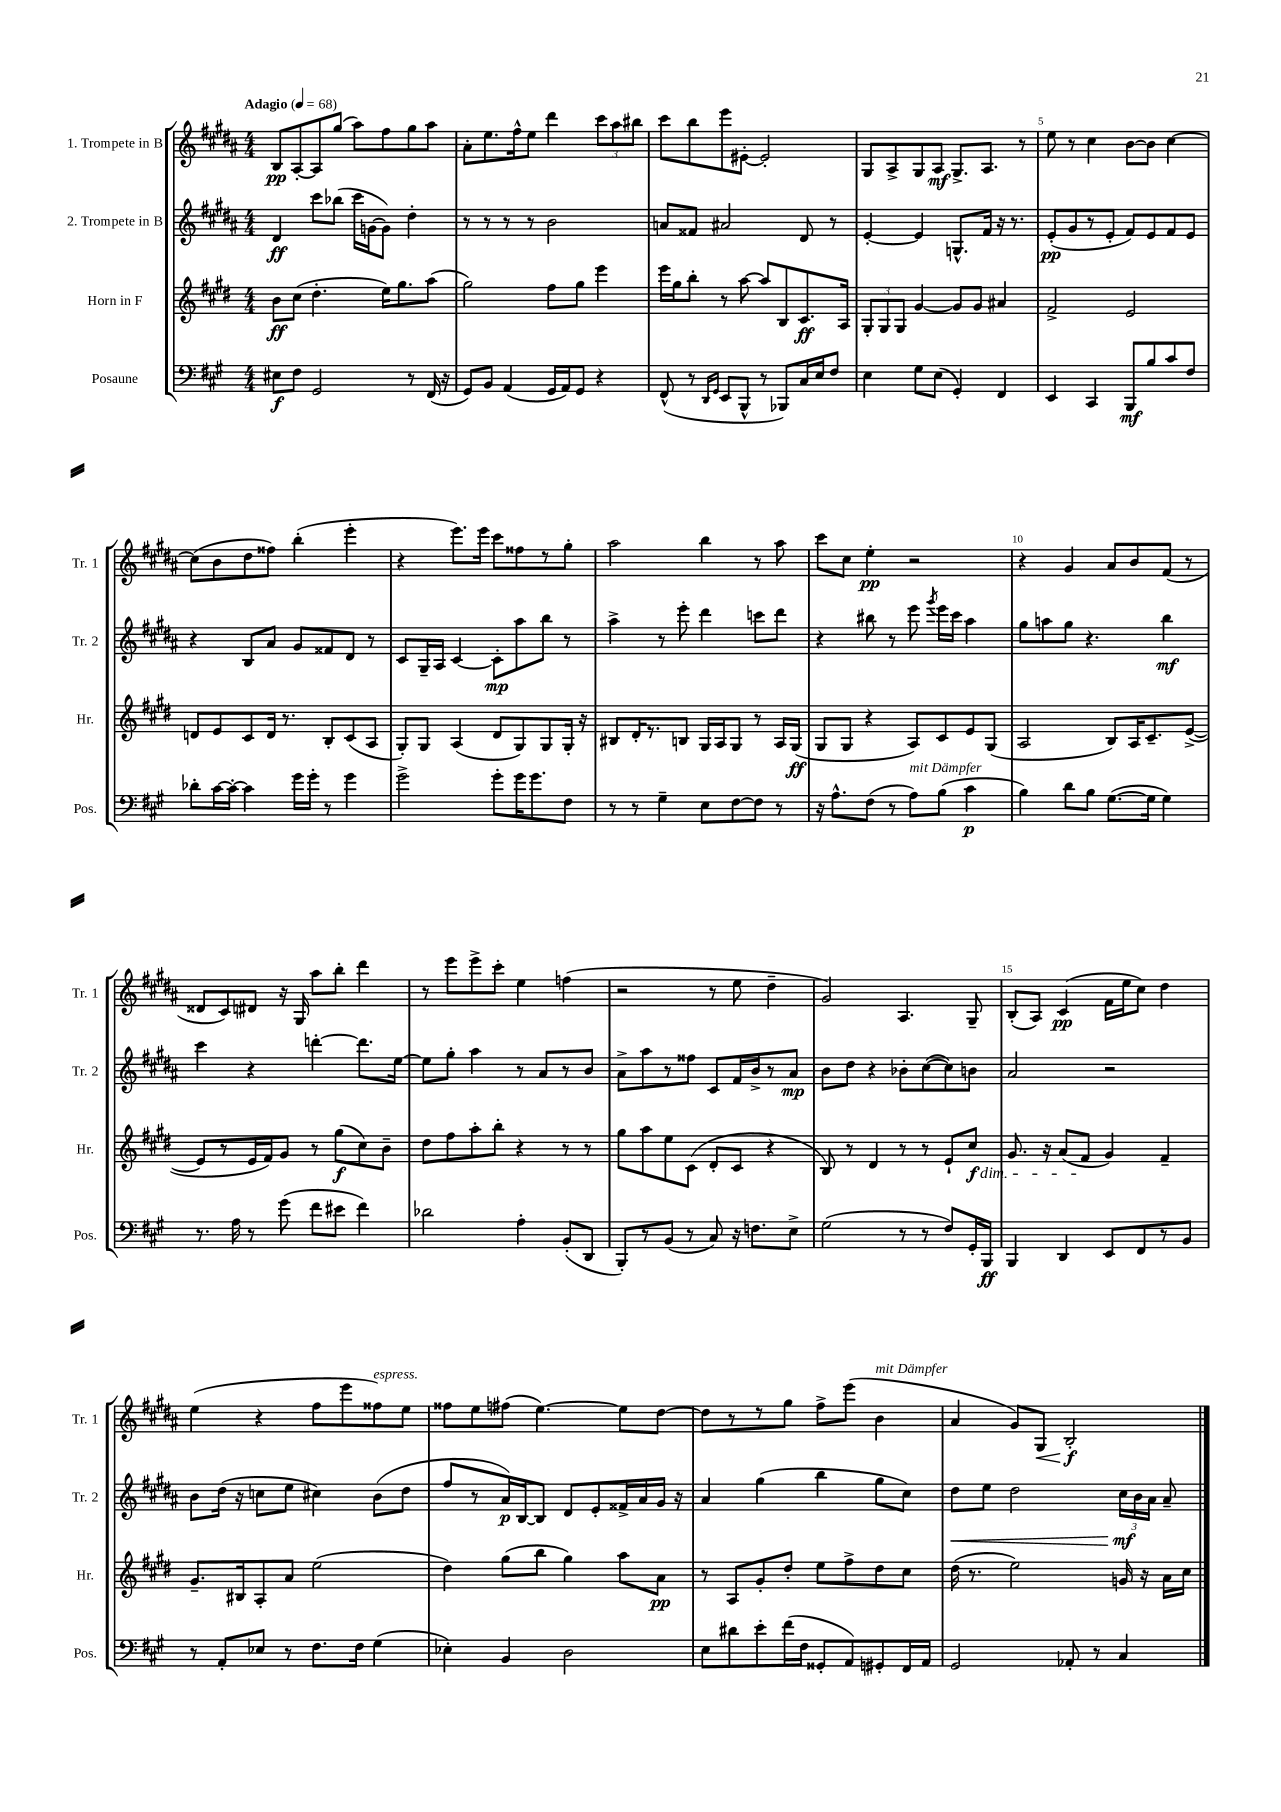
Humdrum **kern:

**kern	**kern	**kern	**kern
*staff4	*staff3	*staff2	*staff1
*clefF4	*clefG2	*clefG2	*clefG2
*k[f#c#g#]	*k[f#c#g#d#]	*k[f#c#g#d#a#]	*k[f#c#g#d#a#]
*M4/4	*M4/4	*M4/4	*M4/4
*MM68	*MM68	*MM68	*MM68
8E#	8b	4d#	8B
8F#	(8cc#	.	[8A#'
2GG#	4.dd#'	8ccc#	8A#]
.	.	(8bb-	(8gg#
.	.	16ccc#	8aa#)
.	.	[16g	.
.	16ee)	8g])	8ff#
.	8.gg#	.	.
8r	.	4dd#'	8gg#
(16FF#	(8aa	.	8aa#
16r	.	.	.
=	=	=	=
8GG#)	2gg#)	8r	8a#'
8BB	.	8r	8.ee
(4AA	.	8r	.
.	.	.	16ff#^^
.	.	8r	8ee
16GG#	8ff#	2b	4ddd#
16AA)	.	.	.
8GG#	8gg#	.	.
4r	4eee	.	12ccc#
.	.	.	12aa#
.	.	.	12bb#
=	=	=	=
(8FF#^^	16eee	8a	8ccc#
.	16gg#	.	.
8r	8bb'	8f##	8bb
16qqDD	.	.	.
16qqGG#	.	.	.
8EE	8r	2a#	8eee
8BBB^^	[8aa	.	[8e#'
8r	8aa]	.	2e#']
8BBB-)	8B	.	.
16C#	8.c#	8d#	.
16E	.	.	.
8F#	.	8r	.
.	16A	.	.
=	=	=	=
4E	12G#'	[4e'	8G#
.	12G#	.	.
.	.	.	8A#^
.	12G#	.	.
8G#	[4g#	4e]	8G#
(8E	.	.	8A#
4GG#')	8g#]	8.G^^	8.G#^
.	8g#	.	.
.	.	16f#	8.A#
4FF#	4a#	16r	.
.	.	8.r	.
.	.	.	8r
=	=	=	=
4EE	2f#^	(8e'	8ee
.	.	8g#	8r
4CC#	.	8r	4cc#
.	.	8e'	.
8BBB	2e	8f#)	[8b
8B	.	8e	8b]
8c#	.	8f#	[4cc#
8F#	.	8e	.
=	=	=	=
8d-'	8d	4r	(8cc#]
[16c#	8e	.	8b
16c#'_	.	.	.
4c#]	8c#	8B	8dd#
.	16d	8a#	8ff##)
.	8.r	.	.
16g#	.	8g#	(4bb'
16g#'	.	.	.
8r	8B'	8f##	.
4g#	(8c#	8d#	4eee'
.	8A	8r	.
=	=	=	=
2g#^	8G#')	8c#	4r
.	8G#	16G#~	.
.	.	16A#	.
.	(4A	[4c#	8.eee)
.	.	.	16eee
8g#'	8d#	8c#']	8ccc#
16g#	8G#)	8aa#	8ff##
8.g#	.	.	.
.	8G#	8bb	8r
8F#	16G#'	8r	8gg#'
.	16r	.	.
=	=	=	=
8r	8B#	4aa#^	2aa#
8r	16d#'	.	.
.	8.r	.	.
4G#~	.	8r	.
.	8B	8eee'	.
8E	16G#	4ddd#	4bb
.	16A	.	.
[8F#	8G#	.	.
8F#]	8r	8ccc	8r
8r	16A	8ddd#	8aa#
.	(16G#	.	.
=	=	=	=
16r	8G#	4r	8ccc#
8.A^^	.	.	.
.	8G#	.	8cc#
(8F#	4r	8bb#	4ee'
8r	.	8r	.
8A)	8A)	8eee	2r
.	.	8qggg#	.
(8B	8c#	16eee	.
.	.	16ccc#	.
4c#	8e	4aa#	.
.	(8G#	.	.
=	=	=	=
4B)	2A	8gg#	4r
.	.	8aa	.
8d	.	8gg#	4g#
8B	.	4.r	.
([8.G#	8B)	.	8a#
.	16A	.	8b
16G#]	8.c#~	.	.
4G#)	.	4bb	(8f#
.	([8e^	.	8r
=	=	=	=
8.r	8e]	4ccc#	8d##
.	8r	.	8c#)
16A	.	.	.
8r	16e	4r	8d#
.	16f#)	.	.
(8g#	8g#	.	16r
.	.	.	16G#
8f#	8r	[4ddd'	8aa#
8e#	(8gg#	.	8bb'
4f#)	8cc#)	8.ddd]	4ddd#
.	8b~	.	.
.	.	[16ee	.
=	=	=	=
2d-	8dd#	8ee]	8r
.	8ff#	8gg#'	8eee
.	8aa'	4aa#	8eee^
.	8bb'	.	8ccc#'
4A'	4r	8r	4ee
.	.	8a#	.
(8BB'	8r	8r	(4ff
8DD	8r	8b	.
=	=	=	=
8BBB')	8gg#	8a#^	2r
8r	8aa	8aa#	.
(8BB	8ee	8r	.
8r	(8c#	8ff##	.
8C#)	8d#'	8c#	8r
16r	8c#	16f#	8ee
8.F	.	16b^	.
.	4r	8r	4dd#~
8E^	.	8a#	.
=	=	=	=
(2G#	8B)	8b	2g#)
.	8r	8dd#	.
.	4d#	4r	.
8r	8r	8b-'	4.A#
8r	8r	([8cc#	.
8F#)	8e`	8cc#])	.
16GG#'	8cc#	8b	8G#~
16BBB	.	.	.
=	=	=	=
4BBB	8.g#	2a#	(8B'
.	.	.	8A#)
.	16r	.	.
4DD	(8a	.	(4c#
.	8f#	.	.
8EE	4g#)	2r	16f#
.	.	.	16ee
8FF#	.	.	8cc#)
8r	4f#~	.	4dd#
8BB	.	.	.
=	=	=	=
8r	8.g#~	8b	(4ee
8AA'	.	(16dd#	.
.	16B#	16r	.
8E-	8A'	8cc	4r
8r	8a	8ee	.
8.F#	(2ee	4cc#)	8ff#
.	.	.	8eee
16F#	.	.	.
(4G#	.	(8b	8ff##)
.	.	8dd#	8ee
=	=	=	=
4E-')	4dd#)	8ff#	8ff##
.	.	8r	8ee
4BB	(8gg#	16a#)	(8ff#
.	.	[16B	.
.	8bb	8B]	[4.ee)
2D	4gg#)	8d#	.
.	.	8e'	.
.	8aa	16f##^	8ee]
.	.	16a#	.
.	8a	16g#	[8dd#
.	.	16r	.
=	=	=	=
8E	8r	4a#	8dd#]
8d#	8A	.	8r
8e'	8g#'	(4gg#	8r
(16f#	8dd#'	.	8gg#
16F#	.	.	.
8GG##'	8ee	4bb	8ff#^
8AA)	8ff#^	.	(8eee
8GG#'	8dd#	8gg#	4b
16FF#	8cc#	8cc#)	.
16AA	.	.	.
=	=	=	=
2GG#	(16dd#	8dd#	4a#
.	8.r	.	.
.	.	8ee	.
.	2ee)	2dd#	8g#)
.	.	.	8G#
8AA-'	.	.	2B'
8r	.	.	.
4C#	16g	24cc#	.
.	.	24b	.
.	16r	.	.
.	.	24a#	.
.	16a	8a#~	.
.	16cc#	.	.
==	==	==	==
*-	*-	*-	*-
